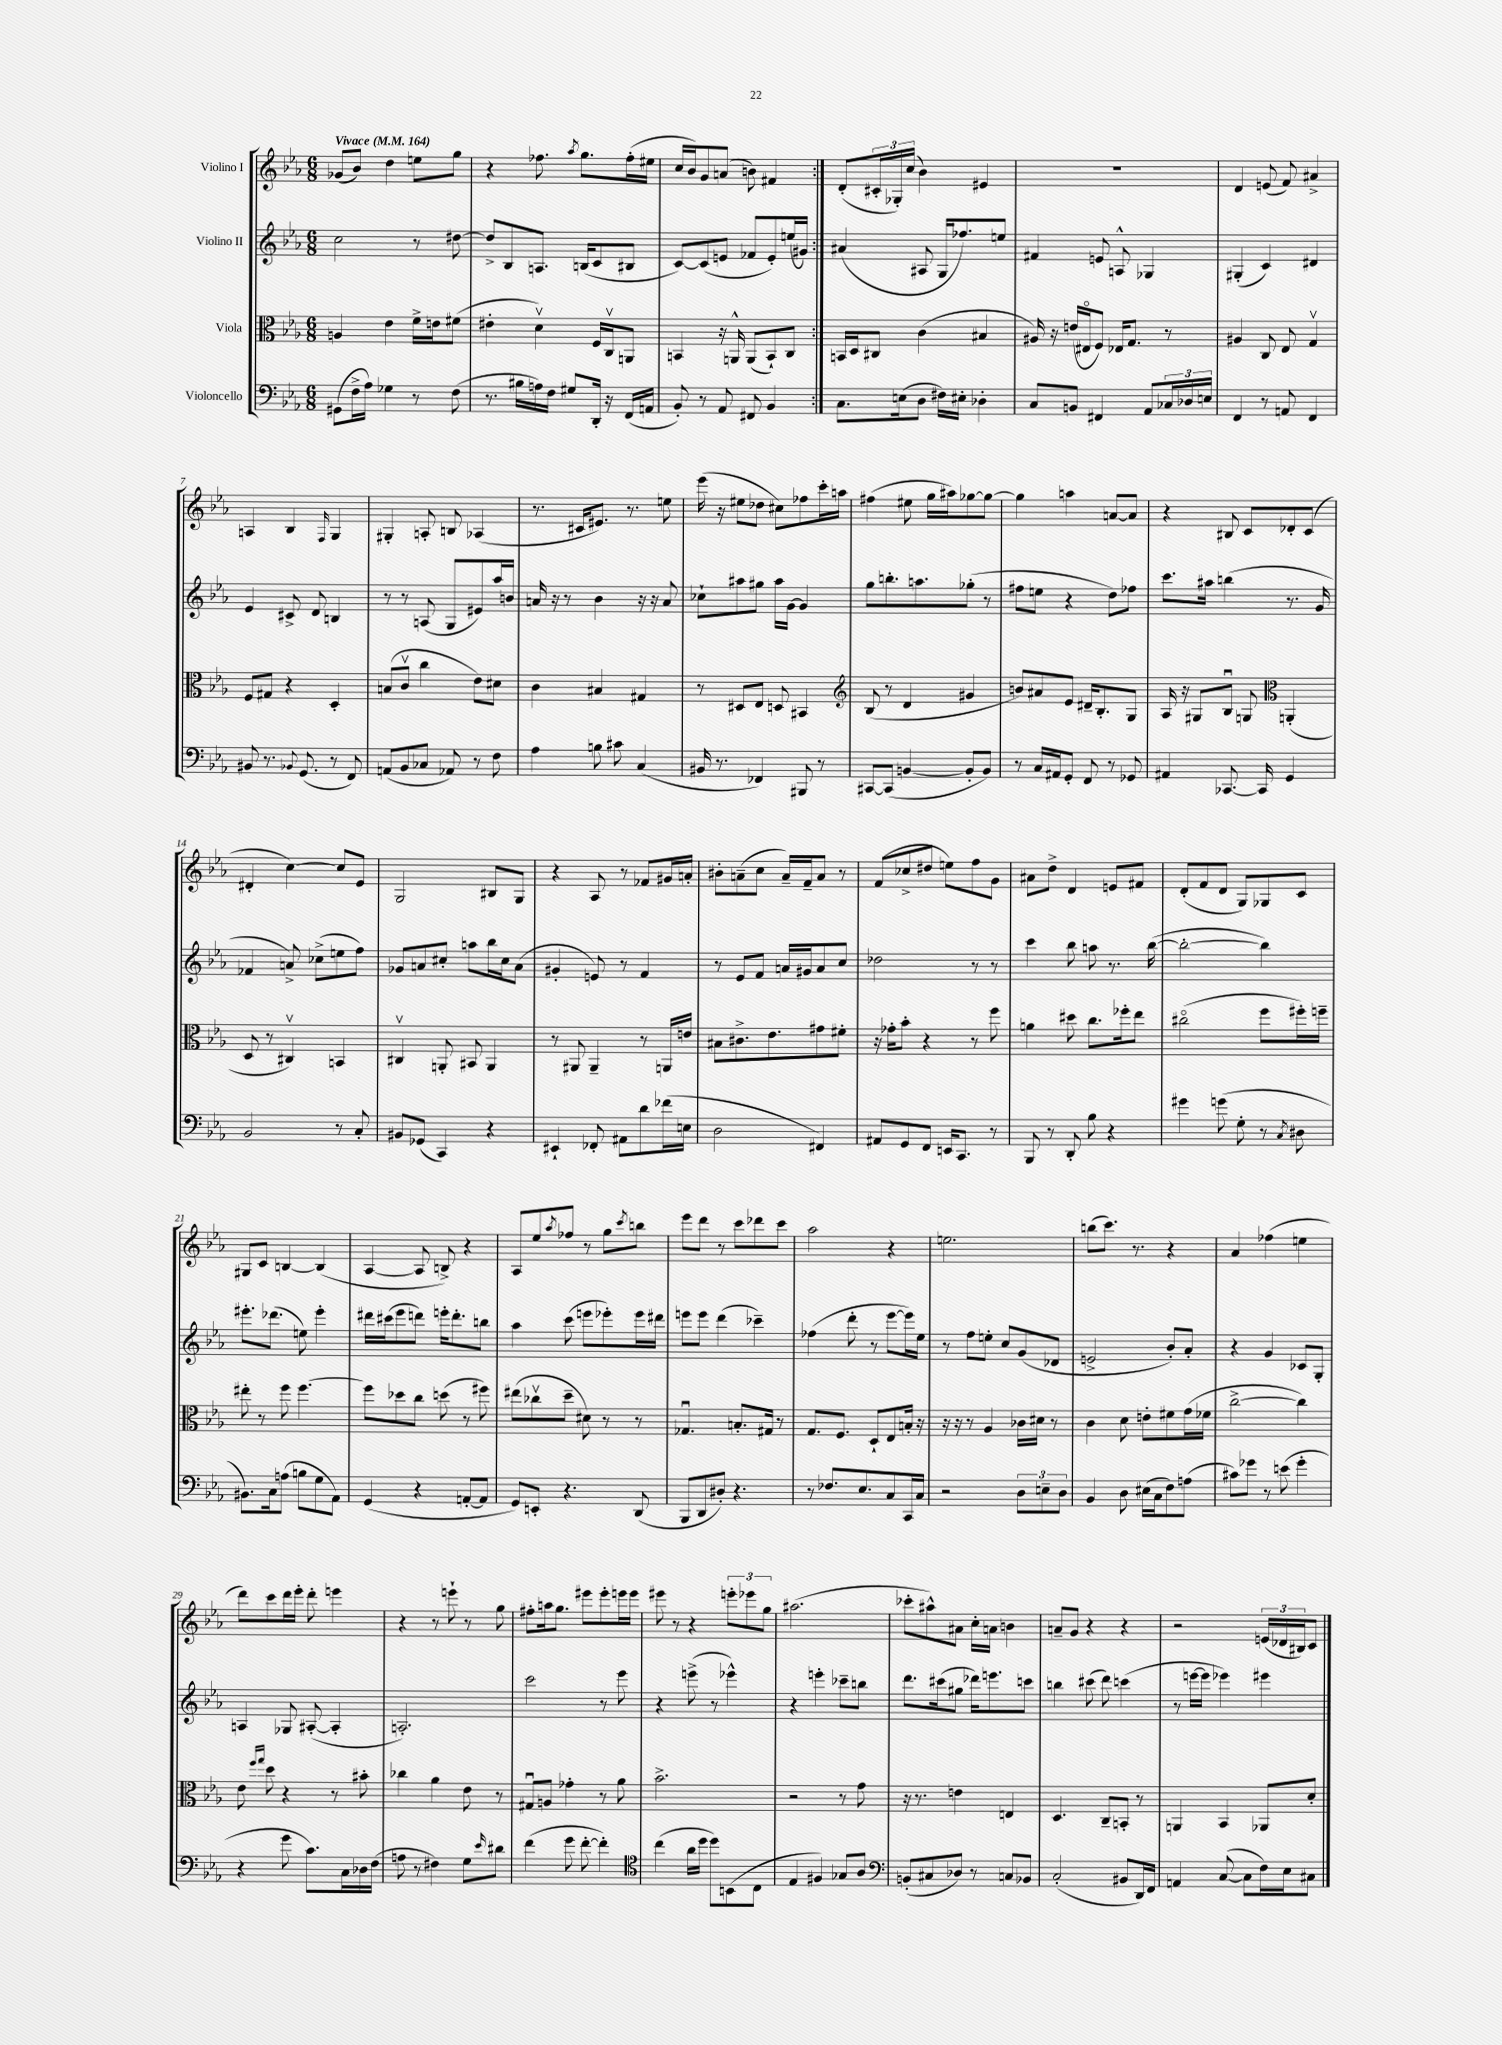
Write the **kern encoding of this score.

**kern	**kern	**kern	**kern
*part4	*part3	*part2	*part1
*staff4	*staff3	*staff2	*staff1
*I"Violoncello	*I"Viola	*I"Violino II	*I"Violino I
*clefF4	*clefC3	*clefG2	*clefG2
*k[b-e-a-]	*k[b-e-a-]	*k[b-e-a-]	*k[b-e-a-]
*M6/8	*M6/8	*M6/8	*M6/8
*MM164	*MM164	*MM164	*MM164
=1	=1	=1	=1
!	!	!	!LO:TX:a:B:t=Vivace
(8GG#X\L	4An/	2cc\	(8g-X/L
16F^\L	.	.	8b-/J)
16A-\JJ)	.	.	.
4G-X\	4e-\	.	4dd\
8r	16f^\LL	8r	8een\L
.	16en\J	.	.
(8F\	(8f#X\J	[8dd#X\	8gg\J
=2	=2	=2	=2
8.r	4e#X'\	8dd#^/L]	4r
.	.	8B-/	.
16B#X\LL	.	.	.
16An\)	4dv\)	8.An/J	8.ff-X\
16F\JJ	.	.	.
8G#X/L	.	.	.
.	.	.	8qaa-/
.	.	(16Bn/KL	8.gg\L
16DD'/Jk	16F/LL	8c/	.
16r	16Cv/J	.	.
(16FF/LL	8AAn/J	8B#X/J	(16ff-'\L
16AAn/JJ	.	.	16ee#X\JJ
=3	=3	=3	=3
8BB-'/)	4BBn/	[8c/L)	16cc/LL
.	.	.	16b-/J)
8r	.	(8c/]	8g/
8AA-/	16r	8en/J	(8an/J
.	16AAn^^/	.	.
8FF#X/	(8AA/L	8f-X/L	8bn\)
4BB-/	8BB`/)	8e'/)	4f#X/
.	8C/J	(16een/L	.
.	.	16g#X/JJ)	.
=4:|!	=4:|!	=4:|!	=4:|!
8.C\L	16BBn/LL	(4a#X/	(8d'/L
.	16D/J	.	.
.	8C#X/J	.	24c#X'/L
.	.	.	24G-X'/)
(16En\k	.	.	.
.	.	.	(24cc/JJ
8D\J	(4c\	8A#X/	4b-\)
16F#X\LL)	.	16G/KL	.
16E#X'\JJ	.	8.ff-X/)	.
4D-X'\	4B#X/	.	4e#X/
.	.	8een/J	.
=5	=5	=5	=5
8C/L	16A#X/)	4f#X/	2.r
.	16r	.	.
8BBn/J	(16en/LL	.	.
.	16E#X/J	.	.
4FF#X/	8F/J)	8en/	.
.	16E-X/KL	8An^^/	.
.	8.G/J	.	.
8AA-/L	.	4G-X/	.
24C-X/L	8r	.	.
24D-X/	.	.	.
24En/JJ	.	.	.
=6	=6	=6	=6
4FF/	4A#X/	(4G#X'/	4d/
8r	8C/	4c/)	(8en/
8AAn/	8E-/	.	8f/)
4FF/	4Gv/	4d#X/	4a#X^/
!!LO:LB:g=z
=7	=7	=7	=7
8BB#X/	8F/L	4e-/	4An/
8.r	8G#X/J	.	.
.	4r	8c#X^/	4B-/
8qqBB-X/	.	.	.
(8.GG/	.	.	.
.	.	8d/	.
.	.	.	16qqF/
8r	4D'/	4Bn/	4G/
8FF/)	.	.	.
=8	=8	=8	=8
(8AAn/L	(8Bn/L	8r	4G#X'/
8BB-/	8cv/J	8r	.
8C-X/J	4cc\	(8An/	8An'/
8AA-X/)	.	8G/L	8Bn/
8r	8e-\L)	8e#X/)	(4A-X/
8F\	8d#X\J	16aa-/L	.
.	.	16bn/JJ	.
=9	=9	=9	=9
4A-\	4c\	16an/	8.r
.	.	16r	.
.	.	8r	.
.	.	.	16c#X/KL
8Bn\	4B#X/	4b-\	8.e#X/J)
8c#X\	.	.	.
.	.	.	8.r
(4C/	4G#X/	16r	.
.	.	16r	.
.	.	8a/	8een\
=10	=10	=10	=10
16BB#X/	8r	8cc-X`\L	(16eee-\
8.r	.	.	16r
.	8D#X/L	8aa#X\	8ee#X\L
4FF-X/)	8E-/J	8gg#X\J	8dd-X\J
.	8Dn/	16aa#\LL	8cc#X\L)
.	.	[16g\JJ	.
8BBB#X/	4BB#X/	4g/]	8ff-X\
8r	.	.	16ccc'\L
.	.	.	16aan\JJ
=11	=11	=11	=11
*	*clefG2	*	*
[8CC#X/L	(8B-/	8gg\L	(4ff#X\
(8CC#/J]	8r	8.bbn'\	.
[4BBn/	4d/	.	8ee#X\
.	.	8.aan\	.
.	.	.	16gg\LL
.	.	.	16aa#X\J)
8BB'/L]	4g#X/	(8gg-X'\J	[8gg-X\
8BB/J)	.	8r	8gg-\J_
=12	=12	=12	=12
8r	8bn/L)	8ff#X\L	4gg-\]
16C/LL	8a#X/	8een\J	.
16AA#X/J	.	.	.
8GG'/J	8e-/J	4r	4aan\
8FF/	16d#X~/KL	.	.
.	8.B-'/	.	.
8r	.	8dd\L)	[8an/L
8GG-X/	8G/J	8ff-X\J	8a/J]
=13	=13	=13	=13
4AA#X/	16A-/	8.ccc\L	4r
.	16r	.	.
.	8G#X/L	.	.
.	.	16aa#X\Jk	.
[8.CC-X/	8B-u/J	(4bbn\	8B#X/
.	8Gn/	.	8c/L
16CC-/]	.	.	.
*	*clefC3	*	*
4GG/	(4AAn'/	8.r	8d-X'/
.	.	.	(8c/J
.	.	16g/	.
!!LO:LB:g=z
=14	=14	=14	=14
2BB-/	8D/	4f-X/	4d#X'/
.	8r	.	.
.	4C#Xv/)	8an^/)	[4cc\)
.	.	(8cc-X^\L	.
8r	4BBn/	8een\	8cc/L]
8C'/	.	8ff\J)	8e-/J
=15	=15	=15	=15
8BB#X/L	4C#Xv/	8g-X/L	2G/
(8GG-X/J	.	8an/	.
4CC/)	8AAn'/	8cc#X'/J	.
.	8BB#X/	8aan\L	.
4r	4AA/	16bb-\L	8B#X/L
.	.	16cc#\J	.
.	.	(8a\J	8G/J
=16	=16	=16	=16
4EE#X`/	8r	4g#X'/	4r
.	8AA#X/	.	.
8FF-X'/	4AA#~/	8en/)	8A-/
8AA#X\L	.	8r	8r
8d\	8r	4f/	8f-X/L
(16f-X\L	16AAn/LL	.	16g#X/L
16En\JJ	16en/JJ	.	16an'/JJ
=17	=17	=17	=17
2D\	8B#X\L	8r	8b#X'\L
.	8.c#X^\	8e-/L	(8an~\
.	.	8f/J	8cc\J
.	8.e-\	.	.
.	.	16an/LL	16a~/LL)
.	.	16g#X/J	16f~/J
4FF#X/)	8g#X\	8a/	8a/J
.	8f#X'\J	8cc/J	8r
=18	=18	=18	=18
8AA#X/L	16r	2dd-X\	(8f/L
.	16g-X'\KL	.	.
8GG/	8b-'\J	.	8cc-X^/
8FF/J	4r	.	8dd#X/J
16EEn/KL	.	.	8een\L)
8.CC/J	.	.	.
.	8r	8r	8ff\
8r	8ff\	8r	8g\J
=19	=19	=19	=19
8BBB-/	4an\	4ccc\	8a#X\L
8r	.	.	8dd^\J
8DD'/	8dd#X\	8bb-\	4d/
8B-\	8.cc\L	8aan\	.
4r	.	8.r	8en/L
.	16ff-X'\k	.	.
.	8ee-\J	.	8f#X/J
.	.	([16bb-\	.
=20	=20	=20	=20
4g#X\	(2cc#X\	2bb-'\_	(8d'/L
.	.	.	8f/
(8gn\	.	.	8d/J
8G'\	.	.	8G/L)
8r	8ff\L	4bb-\])	8G-X/
8qC/	.	.	.
8D#X\	16ff#X'\L)	.	8c/J
.	16ffn~\JJ	.	.
!!LO:LB:g=z
=21	=21	=21	=21
8.BB#X\L)	8ee#X'\	8.eee#X'\L	8G#X/L
.	8r	.	8c/J
16C\k	.	(8.ddd-X\J	.
(8An\J	8ff\	.	[4Bn/
8Bn\L	[4.ff\	8een\)	.
8G\	.	4eee#'\	(4B/]
8AA-\J)	.	.	.
=22	=22	=22	=22
(4GG/	8ff\L]	16ddd#X\LL	[4A-/
.	.	(16ccc#X\J	.
.	8dd-X\	8eee-\	.
4r	8cc\J	8dddn\J)	8A-/]
.	(8ddn\	16eeen'\KL	8Bn^/)
.	.	8.ddd'\	.
[8AAn'/L	8r	.	4r
8AA/J]	8ff#X\)	8bbn\J	.
=23	=23	=23	=23
8GG/L)	(8ee#X\L	4aa-\	8A-/L
8EEn'/J	8cc-Xv\	.	8ee-/
.	.	.	8qaa-/
4.r	8dd~\J	(8ccc\	8ff-X/J
.	8d#X\)	8eeen\L	8r
.	8r	8eee-X'\)	8gg\L
.	.	.	8qccc/
(8DD/	8r	16eee-\L	8bbn\J
.	.	16ddd#X\JJ	.
=24	=24	=24	=24
8BBB-/L	4.G-Xu/	8eeen\L	8eee-\L
8DD/	.	8eee\J	8ddd\J
8D#X'/J)	.	(4ddd\	8r
4.r	8.Bn'/L	.	8ccc\L
.	.	4ccc-X~\)	8ddd-X\
.	16G#X/Jk	.	.
.	8r	.	8ccc\J
=25	=25	=25	=25
8r	8.G/L	(4ff-X\	2aa-\
8.F-X/L	.	.	.
.	8.F/J	.	.
.	.	8ddd'\	.
8.E-/	.	.	.
.	8D`/L	8r	.
8C/	8E-/	[8eee-\L	4r
16CC/L	16Bn'/Jk	16eee-\L])	.
16C/JJ	16r	16ee-\JJ	.
=26	=26	=26	=26
2r	16r	8r	2.een\
.	16r	.	.
.	8r	8ff\L	.
.	4A-/	8een'\J	.
.	.	8cc/L	.
12D\L	16c-X\LL	(8g/	.
.	16d#X\JJ	.	.
12En~\	.	.	.
.	8r	8d-X/J	.
12D\J	.	.	.
=27	=27	=27	=27
4BB-/	4c\	2en^/	(8bbn\L
.	.	.	8.ccc\J)
8D\	8d\	.	.
.	.	.	8.r
(16E#X\LL	8en'\L	.	.
16C\J	.	.	.
8F\)	8f#X\	8b-'/L)	4r
(8An\J	(16g\L	8a-'/J	.
.	16f-X\JJ	.	.
=28	=28	=28	=28
8c#X\L)	[2cc^\	4r	4a-/
8g-X\J	.	.	.
8r	.	4g/	(4ff-X\
(8en\	.	.	.
4g-'\	4cc\])	8c-X/L	4een\
.	.	8G'/J	.
!!LO:LB:g=z
=29	=29	=29	=29
4r	8e-\	4An/	8ddd\L)
.	16qqff/LL	.	.
.	16qqgg/JJ	.	.
.	8dd\	.	8ccc\
8g\	4r	8G-X/	16ddd\L
.	.	.	16eee-'\JJ
8.c\L)	.	([8A#X'/	8ddd'\
.	8r	4A#'/]	4eeen\
16C\L	.	.	.
16D-X\	8b#X'\	.	.
(16F\JJ	.	.	.
=30	=30	=30	=30
8An\	4cc-X\	2.An'/)	4r
8r	.	.	.
4F#X\)	4a-\	.	8r
.	.	.	8eeen`\
8G\L	8e-\	.	8r
16qqe-/	.	.	.
8d#X\J	8r	.	8gg\
=31	=31	=31	=31
(4f\	8G#Xu/L	2ccc\	8ff#X'\L
.	8An/J	.	16aan\k
.	.	.	8.gg\J
8g\	4g-X'\	.	.
[8f'\	.	.	8eee#X\L
4f'\])	8r	8r	8eee#'\
.	8a-\	8eee-\	16eeen\L
.	.	.	16eee\JJ
=32	=32	=32	=32
*clefC4	*	*	*
(4cc\	2.b-^\	4r	8eee#X\
.	.	.	8r
16a-\LL	.	(8eeen^\	4r
16dd\JJ	.	.	.
8dd\L)	.	8r	.
(8BBn\	.	4eee-X^^\)	12eeen'\L
.	.	.	12eee-X\
8C\J	.	.	.
.	.	.	12gg\J
=33	=33	=33	=33
4E-/	2r	4r	(2.aa#X\
4F#X/)	.	4eeen'\	.
8G-X/L	8r	8ccc-X~\L	.
8A-/J	8g\	8bbn\J	.
=34	=34	=34	=34
*clefF4	*	*	*
(8BBn'/L	16r	8.ddd\L	8ccc-X'\L
.	8.r	.	.
8C#X/	.	.	8aa#X^^\)
.	.	(16ccc#X\k	.
8D-X/J)	4en\	8gg#X\J	8a#X\J
8r	.	16ddd-X\KL)	16cc'\LL
.	.	8.eeen\	16an\JJ
8Cn/L	4En/	.	4bn\
8BB-X/J	.	8cccn\J	.
=35	=35	=35	=35
(2C'/	4.D/	4bbn\	8an~/L
.	.	.	8g/J
.	.	(8ccc#X\	4r
.	8C~/L	8ddd\)	.
8BB#X/L	8BBn'/J	(4cccn\	4r
16DD/L)	8r	.	.
16FF/JJ	.	.	.
=36	=36	=36	=36
4AAn/	4AAn/	8r	2r
.	.	[16eeen\LL	.
.	.	16eee\JJ]	.
([8C/	4BB-/	4eee-X\)	.
8C\L]	.	.	.
16F\L)	8AA-X/L	4eee#X\	(24en/LL
.	.	.	24d-X/
16E-\J	.	.	.
.	.	.	24B#X/J)
8C#X\J	8d'/J	.	8c/J
==	==	==	==
*-	*-	*-	*-
